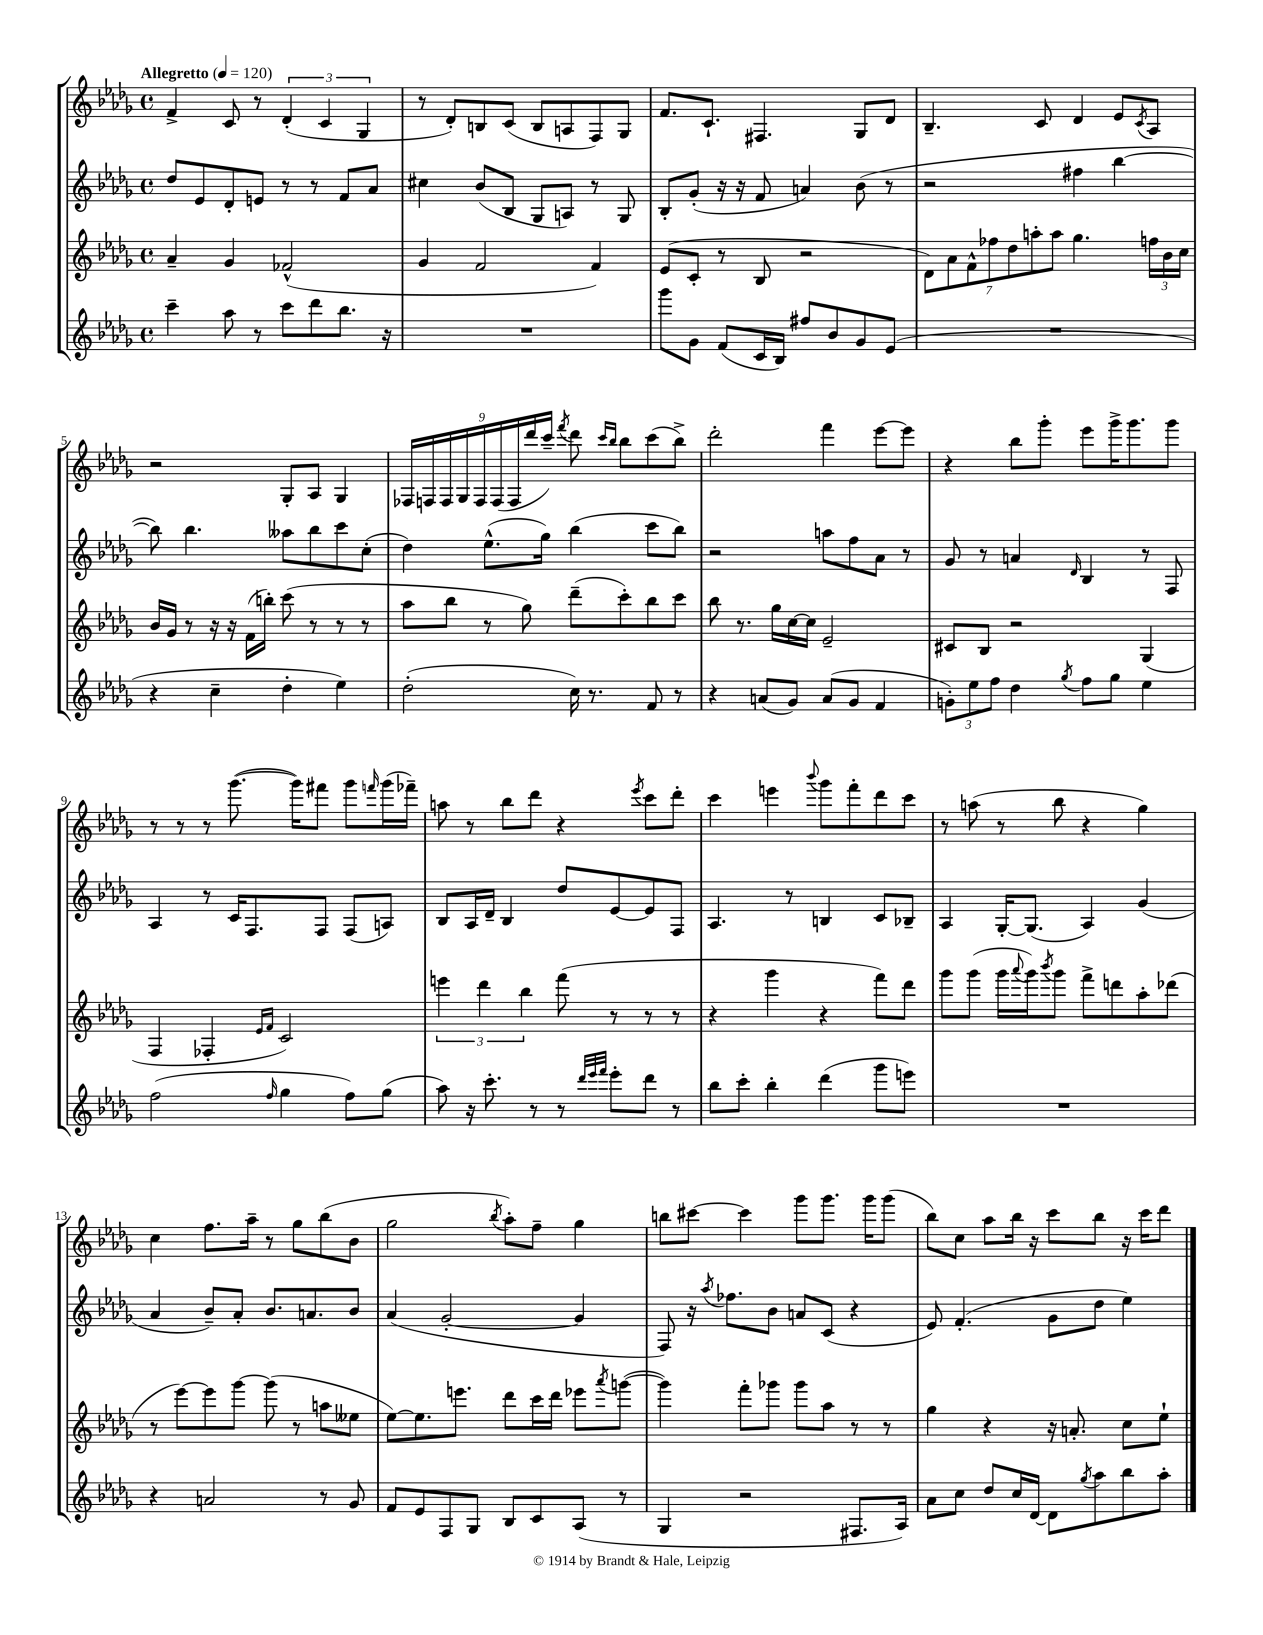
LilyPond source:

<<
\new StaffGroup <<
\new Staff = "s0" {
    \clef treble \key des \major \defaultTimeSignature \time 4/4 \tempo "Allegretto" 4 = 120
    f'4-> c'8 r8 \tuplet 3/2 { des'4-.( c'4 ges4 } |
    r8 des'8-.) b8 c'8( b8 a8 f8) ges8 |
    f'8. c'8.-! fis4. ges8 des'8 |
    bes4.-- c'8 des'4 ees'8 \acciaccatura { c'8 } aes8 |
    r2 ges8-. aes8 ges4 |
    \tuplet 9/8 { fes16 f16 f16 ges16 f16 f16( f16 des'''16 c'''16--) } \acciaccatura { f'''8 } des'''8 \grace { c'''16 bes''16 } bes''8 c'''8( bes''8->) |
    des'''2-. f'''4 ees'''8~ ees'''8 |
    r4 bes''8 ges'''8-. ees'''8 ges'''16-> ges'''8. ges'''8 |
    r8 r8 r8 ges'''8.~( ges'''16) fis'''8 ges'''8 \grace { f'''16 } ges'''16( fes'''16--) |
    a''8 r8 bes''8 des'''8 r4 \acciaccatura { ees'''8 } c'''8 des'''8-. |
    c'''4 e'''4 \appoggiatura { bes'''8 } ges'''8 f'''8-. des'''8 c'''8 |
    r8 a''8( r8 bes''8 r4 ges''4) |
    c''4 f''8. aes''16-- r8 ges''8 bes''8( bes'8 |
    ges''2 \acciaccatura { bes''8 } aes''8-.) f''8-- ges''4 |
    b''8 cis'''8~ cis'''4 ges'''8 ges'''8. ges'''16 ges'''8( |
    bes''8) c''8 aes''8 bes''16 r16 c'''8 bes''8 r16 c'''16 des'''8 \bar "|." |
}
\new Staff = "s1" {
    \clef treble \key des \major \defaultTimeSignature \time 4/4
    des''8 ees'8 des'8-. e'8 r8 r8 f'8 aes'8 |
    cis''4 bes'8( bes8 ges8 a8) r8 ges8 |
    bes8-. ges'8-.( r16 r16 f'8 a'4) bes'8( r8 |
    r2 fis''4 bes''4~ |
    bes''8) bes''4. aeses''8 bes''8 c'''8 c''8-.( |
    des''4) ees''8.-^( ges''16) bes''4( c'''8 bes''8) |
    r2 a''8 f''8 aes'8 r8 |
    ges'8 r8 a'4 \grace { des'16 } bes4 r8 f8 |
    aes4 r8 c'16 f8. f8 f8( a8) |
    bes8 aes16 des'16-- bes4 des''8 ees'8~ ees'8 f8 |
    aes4. r8 b4 c'8 bes8-- |
    aes4 ges16~-. ges8.( aes4) ges'4( |
    aes'4 bes'8--) aes'8-. bes'8. a'8. bes'8 |
    aes'4( ges'2~-. ges'4 |
    f8) r16 \acciaccatura { aes''8 } fes''8. bes'8 a'8 c'8( r4 |
    ees'8) f'4.-.( ges'8 des''8 ees''4) \bar "|." |
}
\new Staff = "s2" {
    \clef treble \key des \major \defaultTimeSignature \time 4/4
    aes'4-- ges'4 fes'2-^( |
    ges'4 f'2 f'4) |
    ees'8( c'8-. r8 bes8 r2 |
    \tuplet 7/4 { des'8) aes'8 f'8-^ fes''8 des''8 a''8-. a''8 } ges''4. \tuplet 3/2 { f''16 bes'16 c''16 } |
    bes'16 ges'16 r8 r16 r16 f'16( b''16-.) c'''8( r8 r8 r8 |
    aes''8 bes''8 r8 ges''8) des'''8--( c'''8-.) bes''8 c'''8 |
    bes''8 r8. ges''16 c''16~ c''16 ees'2-- |
    cis'8 bes8 r2 ges4( |
    f4 fes4-. \grace { ees'16 f'16 } c'2) |
    \tuplet 3/2 { e'''4 des'''4 bes''4 } f'''8( r8 r8 r8 |
    r4 ges'''4 r4 f'''8) des'''8 |
    ges'''8 ges'''8( ges'''16 \appoggiatura { aes'''8 } ges'''16) \acciaccatura { bes'''8 } ges'''8 f'''8-> d'''8 aes''8-. des'''8( |
    r8 ees'''8~) ees'''8 ges'''8~ ges'''8( r8 a''8 eeses''8 |
    ees''8~) ees''8. e'''8. des'''8 c'''16 des'''16 ees'''8 \acciaccatura { aes'''8 } g'''8~( |
    g'''4) f'''8-. ges'''8 ges'''8 aes''8 r8 r8 |
    ges''4 r4 r16 a'8.-. c''8 ees''8-! \bar "|." |
}
\new Staff = "s3" {
    \clef treble \key des \major \defaultTimeSignature \time 4/4
    c'''4-- aes''8 r8 c'''8 des'''8 bes''8. r16 |
    R1 |
    ges'''8 ges'8 f'8( c'16 bes16) fis''8 bes'8 ges'8 ees'8( |
    R1 |
    r4 c''4-- des''4-. ees''4) |
    des''2-.( c''16) r8. f'8 r8 |
    r4 a'8( ges'8) a'8( ges'8 f'4 |
    \tuplet 3/2 { g'8-.) ees''8 f''8 } des''4 \acciaccatura { ges''8 } f''8 ges''8 ees''4 |
    f''2( \grace { f''16 } ges''4 f''8) ges''8( |
    aes''8) r16 c'''8.-. r8 r8 \grace { des'''32 ees'''32 f'''32 } ees'''8-. des'''8 r8 |
    bes''8 c'''8-. bes''4-. des'''4( ges'''8 e'''8) |
    R1 |
    r4 a'2 r8 ges'8 |
    f'8 ees'8 f8 ges8 bes8 c'8 aes8( r8 |
    ges4 r2 fis8. aes16) |
    aes'8 c''8 des''8 c''16 des'16~ des'8 \acciaccatura { ges''8 } aes''8 bes''8 aes''8-. \bar "|." |
}
>>
>>
